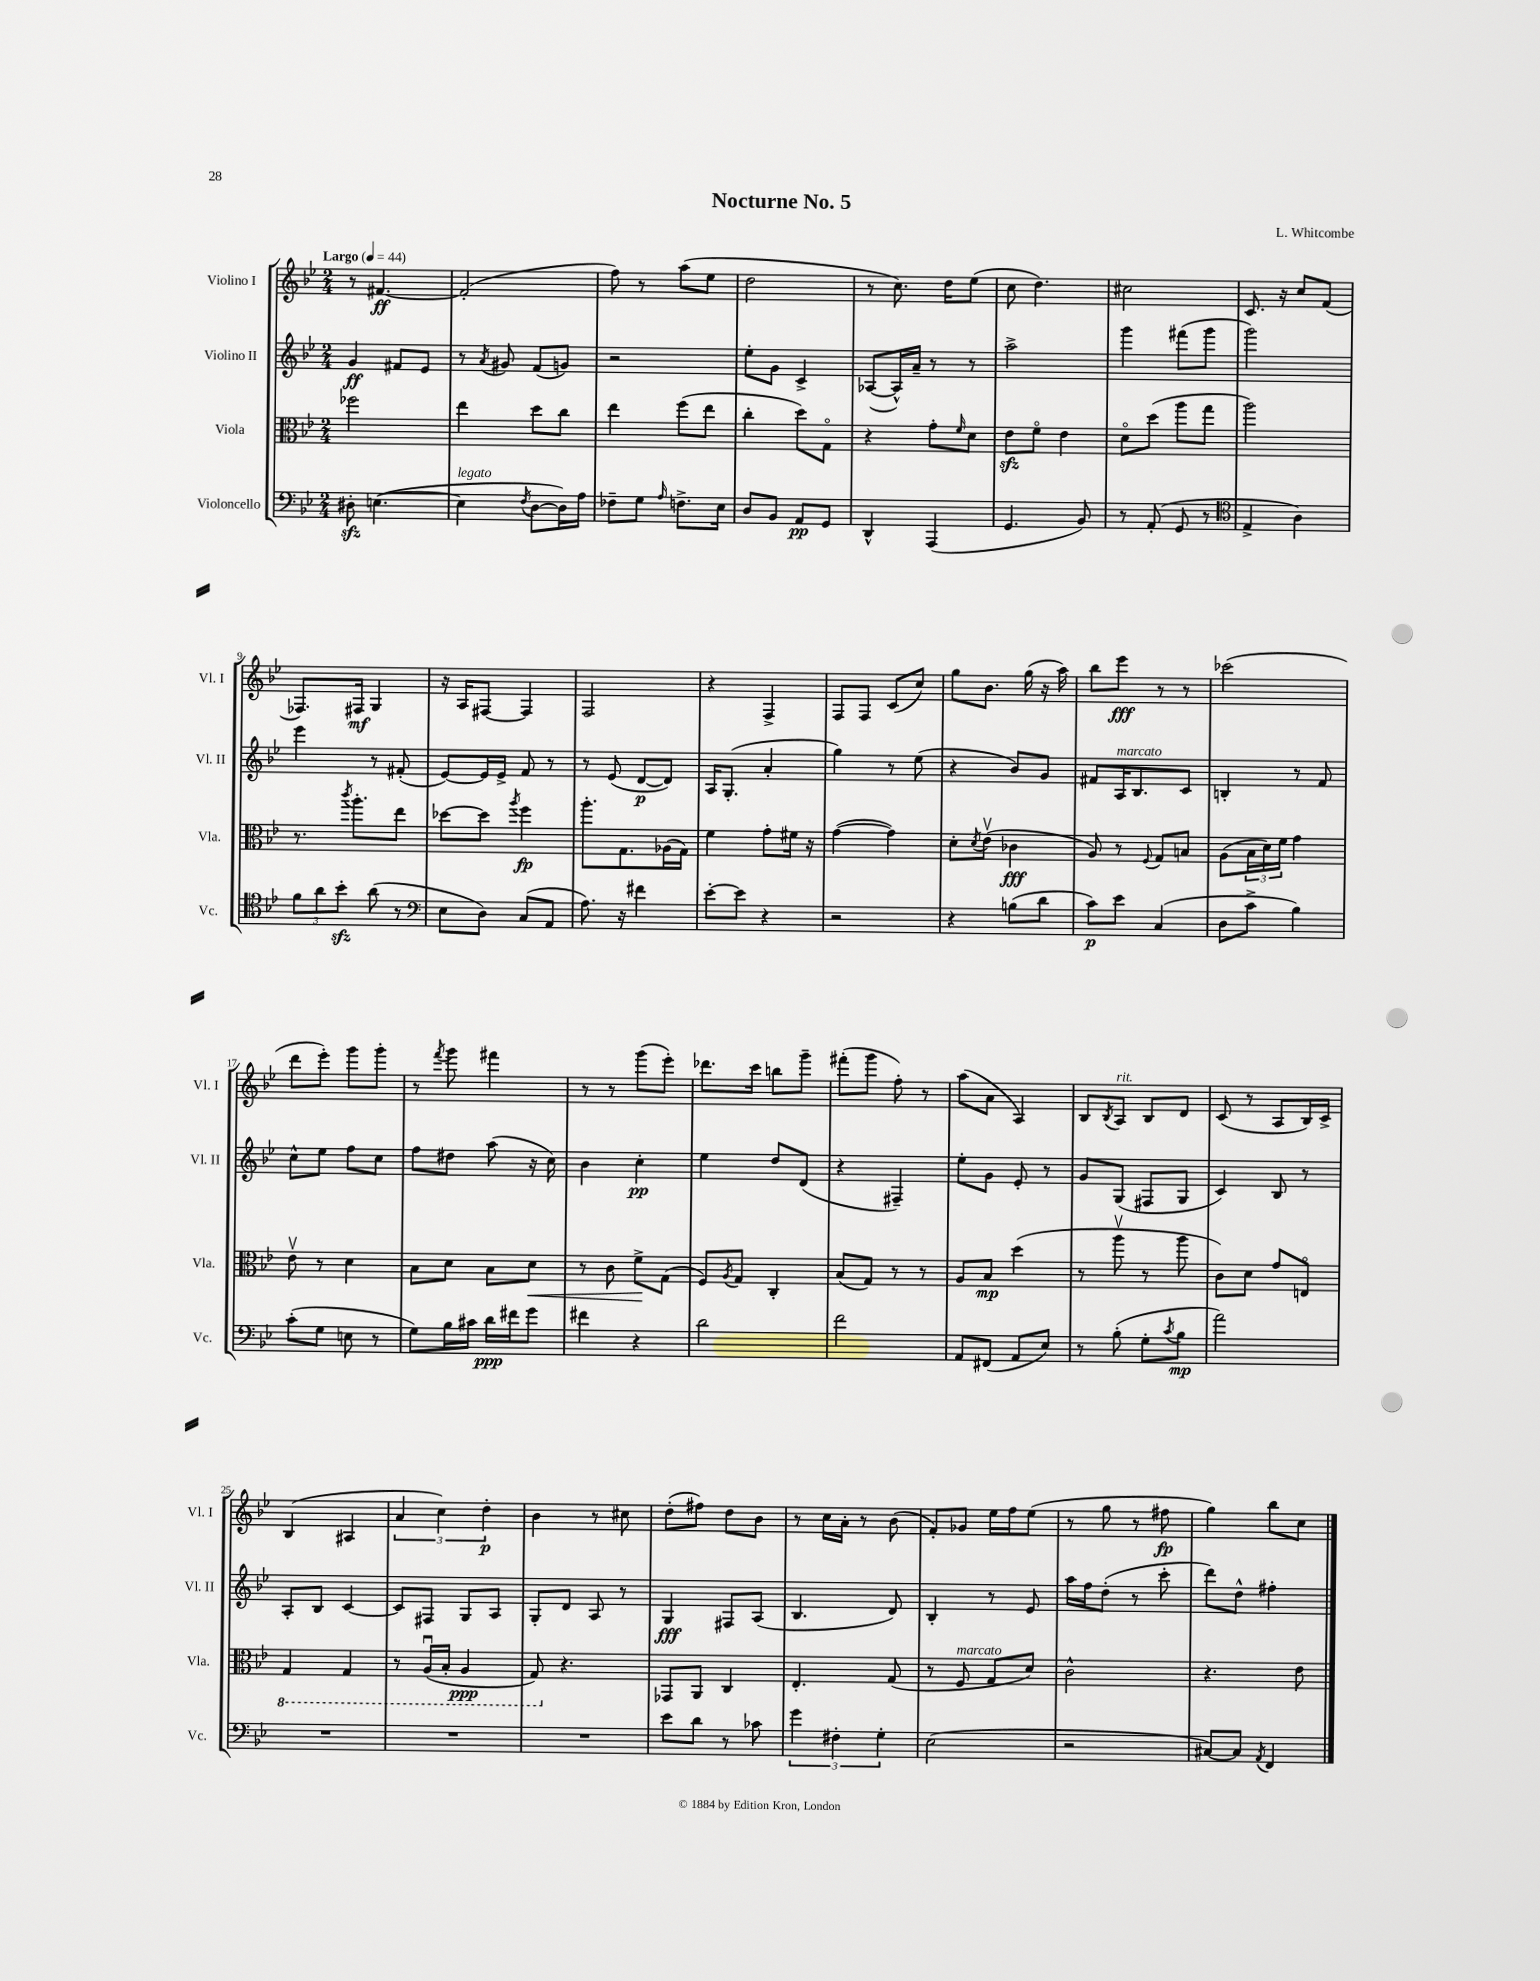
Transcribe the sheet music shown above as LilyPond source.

\header { title = "Nocturne No. 5" composer = "L. Whitcombe" }
<<
\new StaffGroup <<
\new Staff = "s0" \with { instrumentName = "Violino I" shortInstrumentName = "Vl. I" } {
    \clef treble \key bes \major \numericTimeSignature \time 2/4 \tempo "Largo" 4 = 44
    r8 fis'4.~\ff |
    fis'2-.( |
    f''8) r8 a''8( ees''8 |
    d''2 |
    r8 c''8.) d''16 ees''8( |
    c''8 d''4.) |
    cis''2 |
    c'8. r16 c''8 f'8( |
    fes8.) fis16\mf g4 |
    r16 a16 fis8~ fis4 |
    f2 |
    r4 f4-> |
    f8 f8 c'8( c''8) |
    g''8 bes'8. g''16( r16 a''16) |
    bes''8 ees'''8\fff r8 r8 |
    ces'''2( |
    d'''8 ees'''8-.) g'''8 g'''8-. |
    r8 \acciaccatura { f'''8 } g'''8 fis'''4 |
    r8 r8 g'''8( ees'''8-.) |
    des'''8. c'''16 b''8 g'''8-- |
    fis'''8-.( g'''8 f''8-.) r8 |
    a''8( a'8 a4) |
    bes8 \acciaccatura { bes8 } a8^\markup { \italic "rit." } bes8 d'8 |
    c'8( r8 a8 bes16) c'16-> |
    bes4( ais4 |
    \tuplet 3/2 { a'4 c''4) d''4-.\p } |
    bes'4 r8 cis''8 |
    d''8-.( fis''8) d''8 bes'8 |
    r8 c''16 a'16-. r8 bes'8( |
    f'8-.) ges'8 ees''16 f''16 ees''8( |
    r8 g''8 r8 fis''8\fp |
    g''4) bes''8 c''8 \bar "|." |
}
\new Staff = "s1" \with { instrumentName = "Violino II" shortInstrumentName = "Vl. II" } {
    \clef treble \key bes \major \numericTimeSignature \time 2/4
    g'4\ff fis'8 ees'8 |
    r8 \acciaccatura { a'8 } gis'8 f'8( g'8) |
    r2 |
    ees''8-. g'8 c'4-> |
    aes8~( aes16-^) a'16-- r8 r8 |
    a''2-> |
    g'''4 fis'''8( g'''8 |
    g'''2) |
    ees'''4 r8 fis'8-.( |
    ees'8~) ees'16 ees'16-> f'8 r8 |
    r8 ees'8( d'8~\p d'8) |
    a16 g8.-.( a'4-. |
    g''4) r8 ees''8( |
    r4 bes'8) g'8 |
    fis'8 a16^\markup { \italic "marcato" } bes8. c'8 |
    b4-. r8 f'8 |
    c''8-^ ees''8 f''8 c''8 |
    f''8 dis''8 a''8( r16 c''16) |
    bes'4 c''4-.\pp |
    ees''4 d''8 d'8( |
    r4 fis4--) |
    ees''8-. g'8 ees'8-. r8 |
    g'8 g8( fis8 g8 |
    c'4) bes8 r8 |
    a8-. bes8 c'4~ |
    c'8 fis8 g8 a8 |
    g8-. d'8 a8 r8 |
    g4\fff fis8 a8( |
    bes4. d'8) |
    bes4-. r8 ees'8 |
    a''16 f''16 d''8-.( r8 c'''8-. |
    d'''8) d''8-^ fis''4-. \bar "|." |
}
\new Staff = "s2" \with { instrumentName = "Viola" shortInstrumentName = "Vla." } {
    \clef alto \key bes \major \numericTimeSignature \time 2/4
    fes''2 |
    ees''4 d''8 c''8 |
    ees''4 f''8( ees''8 |
    c''4-. d''8) g8\flageolet |
    r4 g'8-. \grace { f'16 } d'8 |
    ees'8\sfz f'8\flageolet ees'4 |
    d'8\flageolet d''8( a''8 g''8 |
    a''2) |
    r8. \acciaccatura { c'''8 } a''8.-. ees''8 |
    des''8~ des''8 \acciaccatura { a''8 } f''4\fp |
    a''8.-. g8. aes16( g16) |
    f'4 g'8-. fis'16 r16 |
    g'4~( g'4) |
    d'8-. \acciaccatura { d'8 } ees'8\upbow( ces'4\fff |
    a8) r8 \appoggiatura { f8 } g8 b8 |
    a8( \tuplet 3/2 { bes16 d'16) f'16 } g'4 |
    ees'8\upbow r8 d'4 |
    bes8 d'8 bes8 d'8\< |
    r8 c'8 f'8->\! g8( |
    f8) \acciaccatura { a8 } g8 c4-. |
    bes8( g8) r8 r8 |
    a8 bes8\mp d''4( |
    r8 a''8\upbow r8 a''8 |
    c'8) d'8 g'8 e8\flageolet |
    \ottava #-1 g,4 g,4 |
    r8 a,16\downbow( bes,16-. a,4\ppp |
    g,8) \ottava #0 r4. |
    ges,8 a,8 c4 |
    ees4.-. g8( |
    r8 f8^\markup { \italic "marcato" } g8 d'8) |
    c'2-^ |
    r4. ees'8 \bar "|." |
}
\new Staff = "s3" \with { instrumentName = "Violoncello" shortInstrumentName = "Vc." } {
    \clef bass \key bes \major \numericTimeSignature \time 2/4
    dis8-.\sfz e4.~( |
    e4^\markup { \italic "legato" } \acciaccatura { f8 } d8~ d16) a16 |
    fes8-- g8 \grace { a16 } f8.-> ees16 |
    d8 bes,8 a,8\pp g,8 |
    d,4-^ a,,4( |
    g,4. bes,8) |
    r8 a,8-.( g,8 r8 |
    \clef tenor ees4-> a4) |
    \tuplet 3/2 { f'8 a'8 bes'8-.\sfz } a'8( r8 |
    \clef bass ees8 d8) c8( a,8 |
    a8.) r16 fis'4 |
    ees'8~-. ees'8 r4 |
    r2 |
    r4 b8( d'8 |
    c'8\p) ees'8 c4( |
    d8 c'8-> bes4) |
    c'8-.( g8 e8 r8 |
    g8) bes16 cis'16 d'16\ppp fis'16 g'8 |
    fis'4 r4 |
    d'2 |
    f'2 |
    a,8 fis,8( a,8 ees8) |
    r8 bes8-.( g8-. \acciaccatura { c'8 } bes8\mp |
    a'2) |
    R2 |
    R2 |
    R2 |
    ees'8 d'8 r8 ces'8 |
    \tuplet 3/2 { g'4 fis4-. g4-. } |
    ees2( |
    r2 |
    cis8~) cis8 \acciaccatura { a,8 } f,4 \bar "|." |
}
>>
>>
